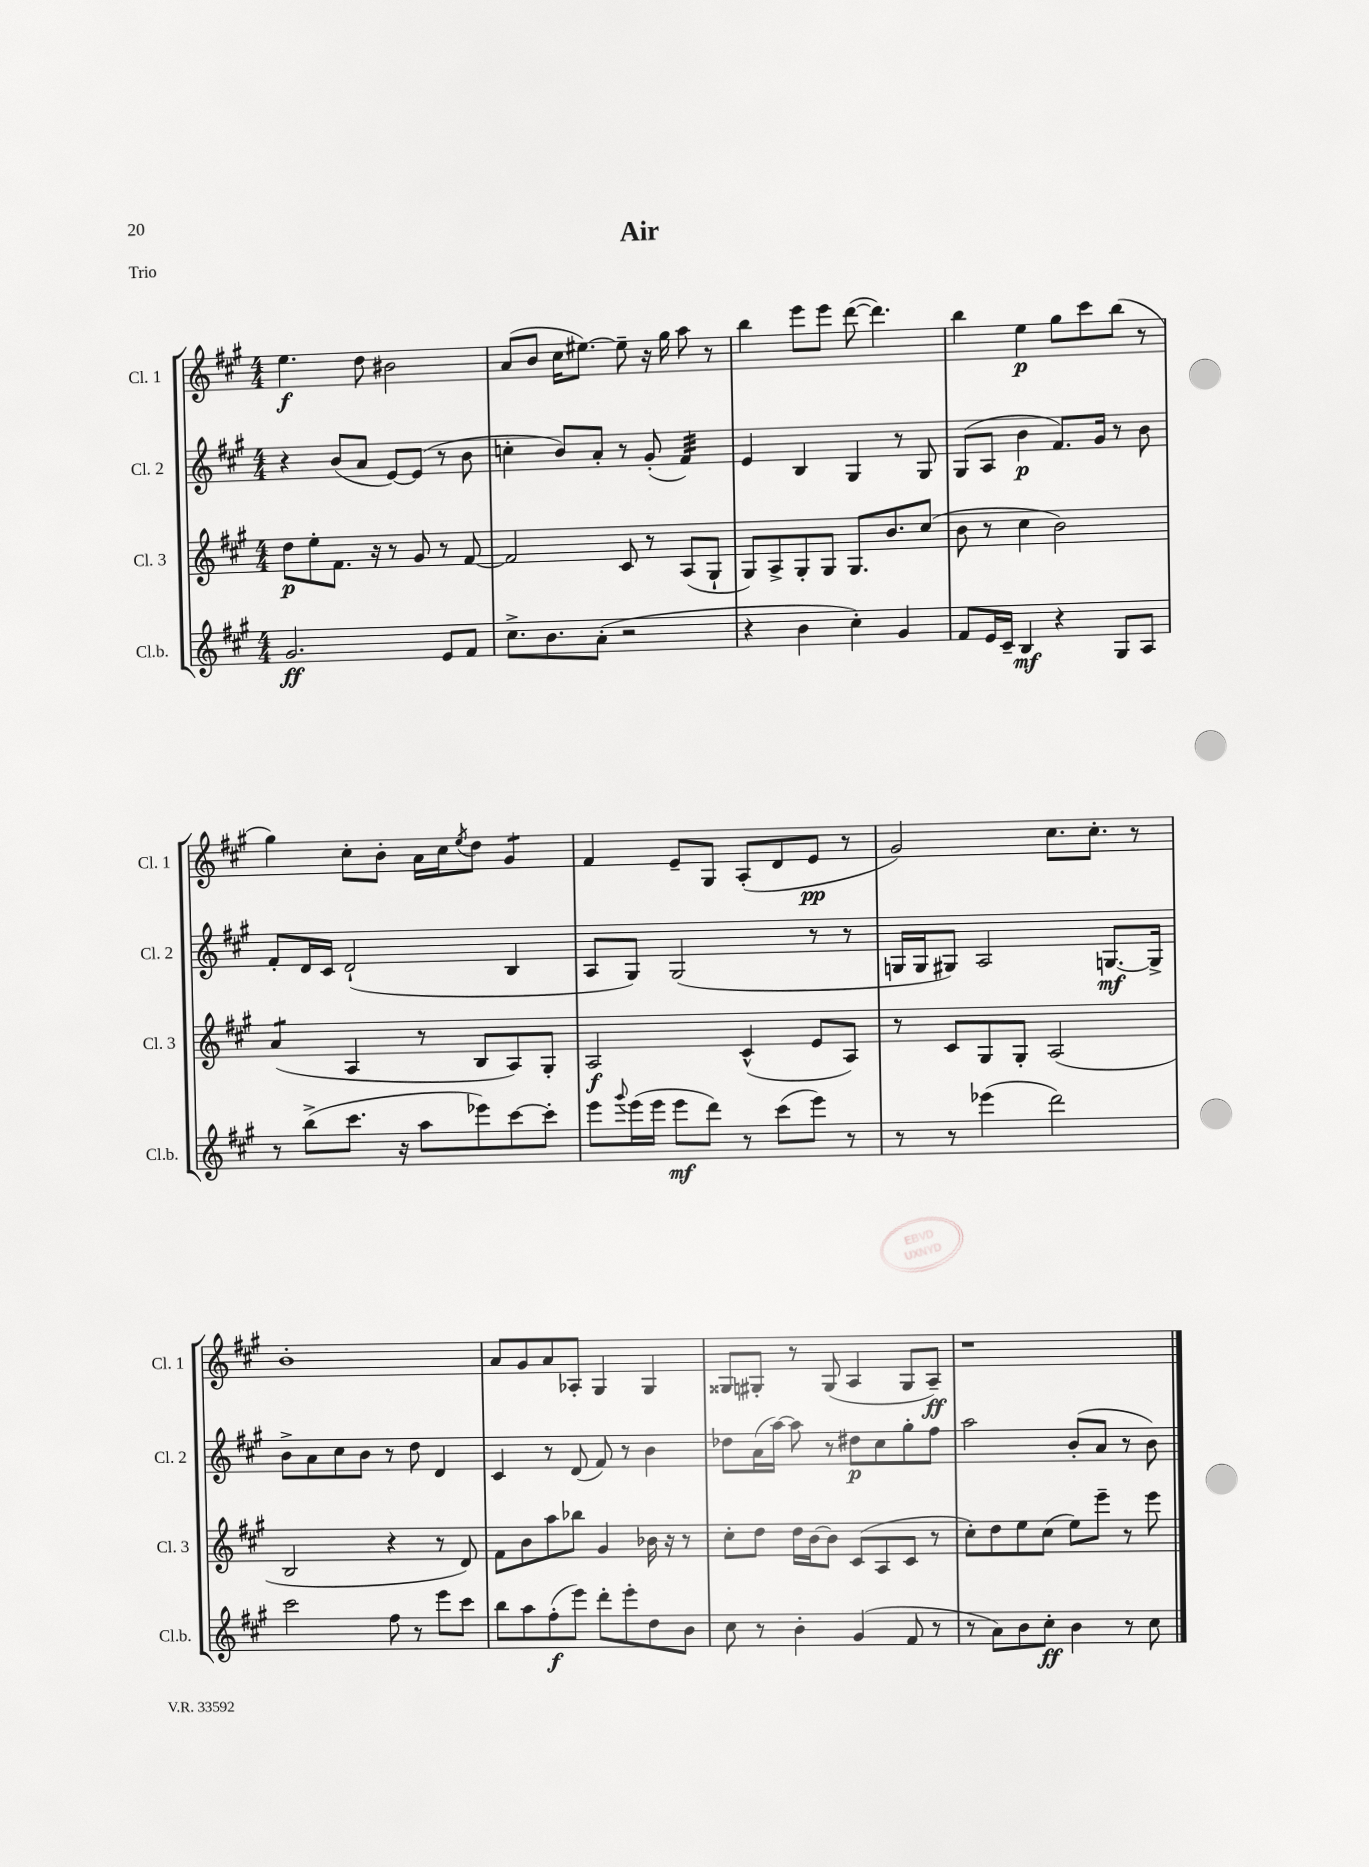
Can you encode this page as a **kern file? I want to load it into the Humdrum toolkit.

**kern	**kern	**kern	**kern
*staff4	*staff3	*staff2	*staff1
*clefG2	*clefG2	*clefG2	*clefG2
*k[f#c#g#]	*k[f#c#g#]	*k[f#c#g#]	*k[f#c#g#]
*M4/4	*M4/4	*M4/4	*M4/4
2.g#	8dd	4r	4.ee
.	8ee'	.	.
.	8.f#	(8b	.
.	.	8a	8dd
.	16r	.	.
.	8r	[8e)	2b#
.	8g#	(8e]	.
8e	8r	8r	.
8f#	[8f#	8b	.
=	=	=	=
8.cc#^	2f#]	4cc'	(8a
.	.	.	8b
8.b	.	.	.
.	.	8b)	16cc#
.	.	.	[8.ee#)
(8a'	.	8a'	.
2r	8c#	8r	8ee#~]
.	8r	(8g#'	16r
.	.	.	16gg#
.	(8A	4f#)	8aa
.	8G#`	.	8r
=	=	=	=
4r	8G#)	4e	4bb
.	8A^	.	.
4b	8G#'	4B	8eee
.	8G#	.	8eee
4cc#')	8.G#	4G#	([8ddd
.	.	.	4.ddd])
.	8.b	.	.
4g#	.	8r	.
.	(8cc#	8G#	.
=	=	=	=
8f#	8b	(8G#	4bb
16e	8r	8A	.
16c#~	.	.	.
4B	4cc#	4b	4ee
4r	2b)	8.f#)	8gg#
.	.	.	8ccc#
.	.	16g#	.
8G#	.	8r	(8bb
8A	.	8b	8r
=	=	=	=
8r	(4a	8f#'	4gg#)
(8bb^	.	16d	.
.	.	16c#	.
8.ccc#	4A	(2d`	8cc#'
.	.	.	8b'
16r	.	.	.
8aa	8r	.	16a
.	.	.	16cc#
.	.	.	8qee
8eee-)	8B	.	8dd
[8ccc#	8A)	4B	4g#
8ccc#']	8G#'	.	.
=	=	=	=
8eee	2A	8A	4f#
8qqggg#	.	.	.
(16eee	.	8G#)	.
16eee	.	.	.
8eee	.	(2G#	8e~
8ddd)	.	.	8G#
8r	(4c#^^	.	(8A'
(8ccc#	.	.	8d
8eee)	8e	8r	8e
8r	8A)	8r	8r
=	=	=	=
8r	8r	16G	2g#)
.	.	16G	.
8r	8c#	8G#)	.
(4eee-	8G#	2A	.
.	8G#'	.	.
2ddd)	(2A	.	8.cc#
.	.	.	8.cc#'
.	.	[8.G	.
.	.	.	8r
.	.	16G^]	.
=	=	=	=
2ccc#	2B	8b^	1b'
.	.	8a	.
.	.	8cc#	.
.	.	8b	.
8ff#	4r	8r	.
8r	.	8dd	.
8eee	8r	4d	.
8ccc#	8d)	.	.
=	=	=	=
8bb	8f#	4c#	8a
8aa	8b	.	8g#
(8ff#'	8aa	8r	8a
8eee)	8bb-	(8d	8A-'
8ddd'	4g#	8f#)	4G#
8eee'	.	8r	.
8dd	16b-	4b	4G#
.	16r	.	.
8b	8r	.	.
=	=	=	=
8cc#	8cc#'	8dd-	8G##
8r	8dd	(16a	8G#'
.	.	[16aa)	.
4b'	16dd	8aa]	8r
.	[16b	.	.
.	8b]	8r	(8G#
(4g#	(8c#	8dd#	4A
.	8A	8cc#	.
8f#	8c#	8gg#'	8G#
8r	8r	8ff#	8A~)
=	=	=	=
8r	8cc#')	2aa	1r
8a)	8dd	.	.
8b	8ee	.	.
8cc#'	(8cc#	.	.
4b	8ee)	(8b'	.
.	8eee~	8a	.
8r	8r	8r	.
8cc#	8eee	8b)	.
==	==	==	==
*-	*-	*-	*-
